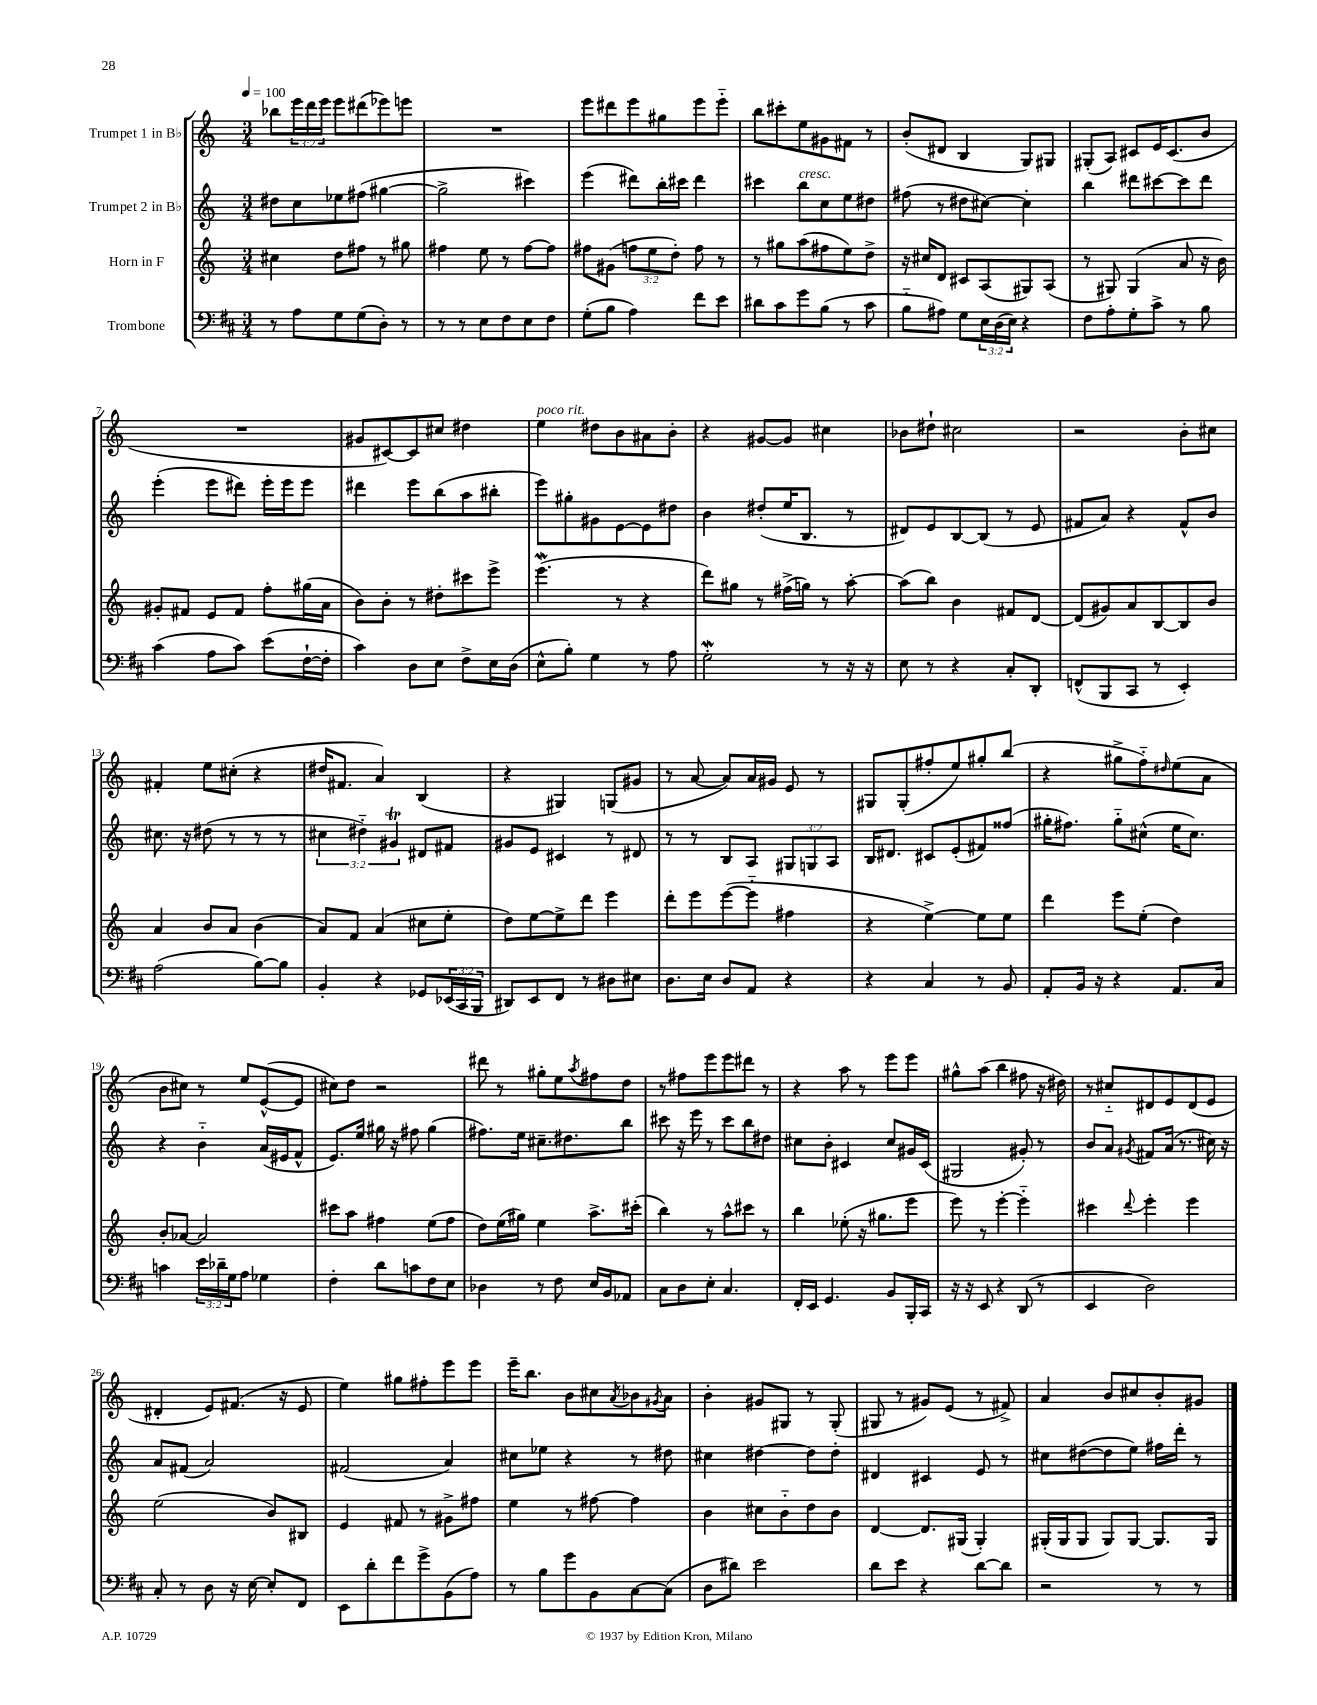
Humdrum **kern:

**kern	**kern	**kern	**kern
*staff4	*staff3	*staff2	*staff1
*clefF4	*clefG2	*clefG2	*clefG2
*k[f#c#]	*k[]	*k[]	*k[]
*M3/4	*M3/4	*M3/4	*M3/4
*MM100	*MM100	*MM100	*MM100
8r	4cc#	8dd#	8bb-
8A	.	8cc	24eee
.	.	.	24ddd
.	.	.	24eee
8G	8dd	8ee-	8eee
(8G	8ff#	(8ff#	(8ddd#
8D')	8r	[4gg#	8eee-)
8r	8gg#	.	8eee
=	=	=	=
8r	4ff#	2gg#^]	2.r
8r	.	.	.
8E	8ee	.	.
8F#	8r	.	.
8E	[8ff#	4ccc#)	.
8F#	8ff#]	.	.
=	=	=	=
(8G'	8ff#	(4eee	8eee
8B	(8g#	.	8ddd#
4A)	12ff	8ddd#)	8eee
.	12ee	.	.
.	.	16bb'	8gg#
.	12dd')	.	.
.	.	16ccc#	.
8f#	8ff	4ddd#	8eee
8e	8r	.	8eee'~
=	=	=	=
8d#	8r	4ccc#	8bb
8c#	8gg#	.	8ccc#'
8g	(8aa	8bb	8ee
(8B	8ff#	8cc	8g#
8r	8ee)	8ee	8f#
8c#	8dd^	8dd#	8r
=	=	=	=
8B'~	16r	(8ff#	(8b'
.	16cc#	.	.
8A#)	8d	8r	8d#
8G	8c#	8dd#	4B
24E	(8A	[8cc#)	.
(24D	.	.	.
24E)	.	.	.
4r	8G#)	4cc#']	8G)
.	(8A	.	8G#
=	=	=	=
8F#	8r	4bb	(8G#'
8A'	8G#)	.	8A)
8G'	(4G#	8ddd#	8c#
8c#^	.	[8ccc#	16e
.	.	.	(8.c#
8r	8a	8ccc#]	.
8B	16r	8ddd#	8b
.	16b)	.	.
=	=	=	=
(4c#	8g#'	(4eee'	2.r
.	8f#	.	.
8A	8e	8eee	.
8c#)	8f#	8ddd#)	.
(8e	8ff'	16eee'	.
.	.	16eee	.
[16F#`	(16gg#	8eee	.
16F#']	16a	.	.
=	=	=	=
4c#)	8b)	4ddd#	8g#
.	8b'	.	[8c#)
8D	8r	8eee	8c#]
8E	8dd#'	(8bb	8cc#
8F#^	8ccc#	8aa	4dd#
16E	8eee^	8bb#'	.
(16D	.	.	.
=	=	=	=
8E^^	(4.eee	8eee)	4ee
8B')	.	8gg#'	.
4G	.	8g#	8dd#
.	8r	[8e	8b
8r	4r	8e]	8a#
8A	.	8dd#	8b'
=	=	=	=
2G'	8ddd)	4b	4r
.	8gg#	.	.
.	8r	(8dd#'	[8g#
.	(16ff#^	16ee	8g#]
.	16gg)	8.B	.
8r	8r	.	4cc#
16r	[8aa'	8r	.
16r	.	.	.
=	=	=	=
8E	(8aa]	8d#)	8b-
8r	8bb)	8e	8dd#`
4r	4b	[8B	2cc#
.	.	(8B]	.
8C#'	8f#	8r	.
8DD'	[8d	8e	.
=	=	=	=
(8FF^^	(8d]	8f#	2r
8BBB	8g#)	8a)	.
8CC#	8a	4r	.
8r	[8B	.	.
4EE')	8B]	8f#^^	8b'
.	8b	8b	8cc#
=	=	=	=
(2A	4a	8.cc#	4f#'
.	.	16r	.
.	8b	(8dd#	8ee
.	8a	8r	(8cc#'
[8B)	(4b	8r	4r
8B]	.	8r	.
=	=	=	=
4BB'	8a)	6cc#	16dd#
.	.	.	8.f#
.	8f	.	.
.	.	6dd#'~)	.
4r	(4a	.	4a)
.	.	6g#	.
8GG-	8cc#	8d#	(4B
(24EE-	8ee'	8f#	.
24CC#	.	.	.
24BBB	.	.	.
=	=	=	=
8DD#)	8dd)	8g#	4r
8EE	[8ee	8e	.
8FF#	8ee^]	4c#	4G#)
8r	8ddd	.	.
8D#	4eee	8r	(8G
8E#	.	8d#	8g#
=	=	=	=
8.D	8ddd'	8r	8r
.	8eee	8r	[8a
16E	.	.	.
8D	([8eee	8B	8a])
8AA	8eee'~]	8A	16a
.	.	.	16g#
4r	4ff#	12G#	8e
.	.	12G	.
.	.	.	8r
.	.	12A	.
=	=	=	=
4r	4r	16B	8G#
.	.	8.d#	.
.	.	.	(8G#'
4C#	[4ee^)	8c#	8ff#'
.	.	(8e'	8ee)
8r	8ee]	8f#)	8gg#'
8BB	8ee	(8ff##	(8bb
=	=	=	=
8AA'	4ddd	16gg#'	4r
.	.	8.ff#)	.
16BB	.	.	.
16r	.	.	.
4r	8eee	8gg#'~	8gg#^
.	(8ee'	(8cc#^^	8ff'~)
.	.	.	16qqdd#
8.AA	4dd)	16ee	(8ee
.	.	8.cc#)	.
.	.	.	8a
16C#	.	.	.
=	=	=	=
4c	8b'	4r	8b
.	[8a-	.	8cc#)
24e	2a-]	4b'~	8r
24d-~	.	.	.
24G	.	.	.
8A	.	.	8ee
4G-	.	(16a	([8e^^
.	.	16e#	.
.	.	8f^^	8e]
=	=	=	=
4F#'	8ccc#	8.e)	8cc#)
.	8aa	.	8dd
.	.	16ee	.
8d	4ff#	16gg#	2r
.	.	16r	.
8c	.	8ff#	.
8F#	(8ee	(4gg#	.
8E	8ff#	.	.
=	=	=	=
4D-	8dd)	8.ff#)	8ddd#
.	(16ee	.	8r
.	16gg#)	16ee	.
8r	4ee	8.cc#~	8gg#'
8F#	.	.	8ee
.	.	8.dd#	.
.	.	.	8qaa
16E	8.aa^	.	8ff#
16BB	.	.	.
8AA-	.	8bb	8dd
.	(16ccc#'	.	.
=	=	=	=
8C#	4bb)	8ccc#	8r
8D	.	16r	8ff#
.	.	16eee	.
8E'	8r	8r	8eee
4.C#	8aa^^	8ccc#	8eee
.	8ccc#	8bb	8ddd#
.	8r	8dd#	8r
=	=	=	=
16FF#'	4bb	8cc#	4r
16EE	.	.	.
4.GG	.	8b'	.
.	(8ee-'	4c#	8aa
.	16r	.	8r
.	8.gg#	.	.
8BB	.	8cc#	8eee
16BBB'	8eee	16g#	8eee
16CC#	.	(16c#	.
=	=	=	=
16r	8eee)	2G#	8gg#^^
16r	.	.	.
8EE	8r	.	(8aa
4r	[4eee'	.	4bb
(8DD	4eee'~]	8g#')	8ff#
8r	.	8r	16r
.	.	.	16dd#)
=	=	=	=
4EE	4ccc#	8b	8r
.	.	8a	8cc#'~
.	8qqddd	8qg#	.
2D)	4eee'	8f#	8d#
.	.	(16a	8e
.	.	8.r	.
.	4eee	.	(8d#
.	.	16cc#)	8e
.	.	16r	.
=	=	=	=
8C#'	(2ee	8a	4d#'
8r	.	(8f#	.
8D	.	2a)	8e)
16r	.	.	(8.f#
[16E	.	.	.
8E']	8b)	.	.
.	.	.	16r
8FF#	8B#	.	8e
=	=	=	=
8EE	4e	(2f#	4ee)
8d'	.	.	.
8f#	8f#	.	8gg#
8g^	8r	.	8ff#'
(8BB	8g#^	4a)	8eee
8A)	8ff#	.	8eee
=	=	=	=
8r	4ee	8cc#	16eee~
.	.	.	8.bb
8B	.	8ee-	.
8g	8r	4r	8b
8BB	[8ff#	.	8cc#
.	.	.	8qa
[8C#	4ff#]	8r	8b-
.	.	.	8qg#
(8C#]	.	8dd#	8a
=	=	=	=
8D	4b	4cc#	4b'
8d#)	.	.	.
2e	8cc#	[4dd#	8g#
.	8b'~	.	8G#
.	8dd	8dd#]	8r
.	8b	8dd#'	(8G#'
=	=	=	=
8d	[4d	4d#	8G#
8e	.	.	8r
4r	8.d]	4c#	8g#)
.	.	.	(8e
.	(16G#	.	.
[8d	4G#')	8e	8r
8d]	.	8r	8f#^)
=	=	=	=
2r	(16G#'	8cc#	4a
.	16G#	.	.
.	8G#	([8dd#	.
.	8G#)	8dd#]	8b
.	[8G#	8ee)	8cc#
8r	8.G#]	16ff#	8b'
.	.	16ddd'	.
8r	.	8r	8g#
.	16G#	.	.
==	==	==	==
*-	*-	*-	*-
